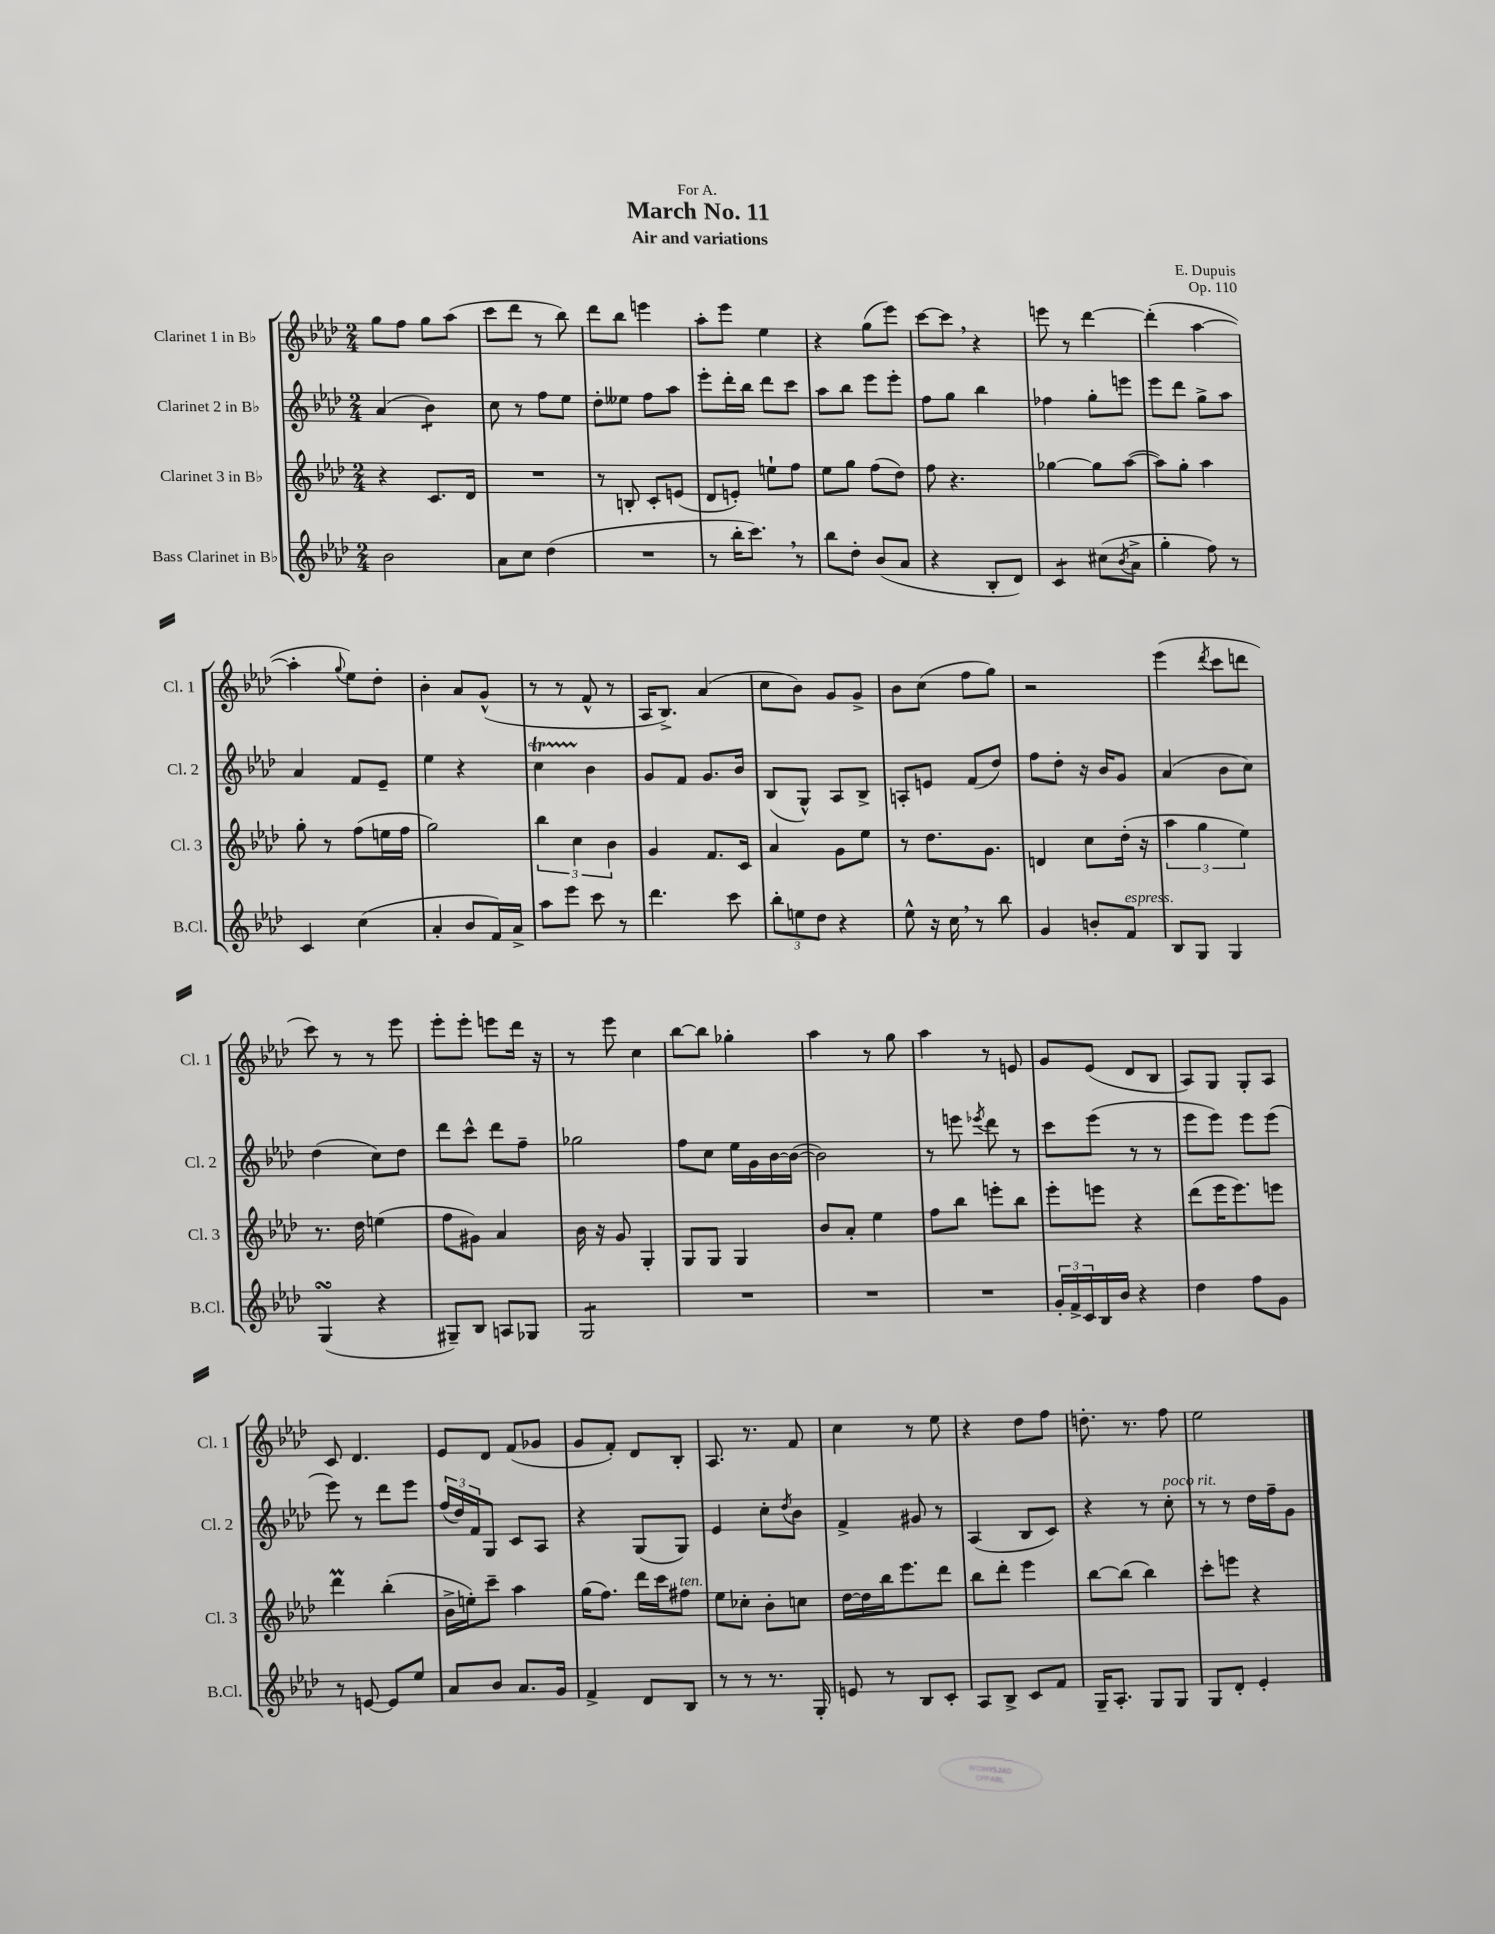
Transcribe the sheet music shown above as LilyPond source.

\header { title = "March No. 11" composer = "E. Dupuis" subtitle = "Air and variations" dedication = "For A." opus = "Op. 110" }
<<
\new StaffGroup <<
\new Staff = "s0" \with { instrumentName = "Clarinet 1 in Bb" shortInstrumentName = "Cl. 1" } {
    \clef treble \key aes \major \numericTimeSignature \time 2/4
    g''8 f''8 g''8 aes''8( |
    c'''8 des'''8 r8 bes''8) |
    des'''8 bes''8 e'''4 |
    aes''8-. ees'''8 ees''4 |
    r4 g''8( ees'''8) |
    c'''8~ c'''8 \breathe r4 |
    e'''8 r8 des'''4~ |
    des'''4-.( aes''4~ |
    aes''4-. \appoggiatura { g''8 } ees''8) des''8-. |
    bes'4-. aes'8 g'8-^( |
    r8 r8 f'8-^ r8 |
    aes16 bes8.->) aes'4( |
    c''8 bes'8) g'8 g'8-> |
    bes'8 c''8( f''8 g''8) |
    r2 |
    ees'''4( \acciaccatura { des'''8 } c'''8 d'''8 |
    c'''8) r8 r8 ees'''8 |
    ees'''8-. ees'''8-. e'''8 des'''16 r16 |
    r8 ees'''8 c''4 |
    bes''8~ bes''8 ges''4-. |
    aes''4 r8 g''8 |
    aes''4 r8 e'8 |
    g'8 ees'8( des'8 bes8 |
    aes8) g8 g8-. aes8 |
    c'8 des'4. |
    ees'8 des'8 f'8( ges'8 |
    g'8 f'8-.) des'8 bes8-. |
    aes8. r8. f'8 |
    c''4 r8 ees''8 |
    r4 des''8 f''8 |
    d''8.-. r8. f''8 |
    ees''2 \bar "|." |
}
\new Staff = "s1" \with { instrumentName = "Clarinet 2 in Bb" shortInstrumentName = "Cl. 2" } {
    \clef treble \key aes \major \numericTimeSignature \time 2/4
    aes'4( bes'4:8) |
    c''8 r8 f''8 ees''8 |
    des''8-. eeses''8 f''8 aes''8 |
    ees'''8-. des'''16-. bes''16 des'''8 c'''8 |
    aes''8 bes''8 ees'''8 ees'''8-. |
    f''8 g''8 bes''4 |
    fes''4 g''8-. e'''8 |
    ees'''8 des'''8 g''8-> aes''8 |
    aes'4 f'8 ees'8-- |
    ees''4 r4 |
    c''4\startTrillSpan bes'4\stopTrillSpan |
    g'8 f'8 g'8. bes'16 |
    bes8( g8-^) aes8 bes8-> |
    a8-. e'8 f'8( des''8) |
    f''8 des''8-. r16 bes'16 g'8 |
    aes'4( bes'8 c''8) |
    des''4( c''8) des''8 |
    des'''8 c'''8-^ des'''8 f''8-- |
    ges''2 |
    f''8 c''8 ees''16 g'16 bes'16~ bes'16~( |
    bes'2) |
    r8 e'''8 \acciaccatura { ees'''8 } des'''8 r8 |
    c'''8 ees'''8( r8 r8 |
    ees'''8 ees'''8) ees'''8 ees'''8( |
    ees'''8) r8 des'''8 ees'''8 |
    \tuplet 3/2 { f''16( des''16) f'16 } g8 c'8 aes8 |
    r4 g8( g8) |
    ees'4 c''8-. \acciaccatura { des''8 } bes'8 |
    f'4-> gis'8 r8 |
    aes4( bes8 c'8) |
    r4 r8 c''8-.^\markup { \italic "poco rit." } |
    r8 r8 des''16 f''16-- g'8 \bar "|." |
}
\new Staff = "s2" \with { instrumentName = "Clarinet 3 in Bb" shortInstrumentName = "Cl. 3" } {
    \clef treble \key aes \major \numericTimeSignature \time 2/4
    r4 c'8. des'16 |
    R2 |
    r8 b8-. c'8-. e'8( |
    des'8 e'8-.) e''8-! f''8 |
    ees''8 g''8 f''8( des''8) |
    f''8 r4. |
    ges''4~ ges''8 aes''8~( |
    aes''8) g''8-. aes''4 |
    g''8-. r8 f''8( e''16 f''16 |
    g''2) |
    \tuplet 3/2 { bes''4 c''4 bes'4 } |
    g'4 f'8. c'16 |
    aes'4 g'8 ees''8 |
    r8 des''8. g'8. |
    d'4 c''8 des''16-.( r16 |
    \tuplet 3/2 { aes''4 g''4 ees''4) } |
    r8. des''16 e''4( |
    f''8 gis'8) aes'4 |
    bes'16 r16 g'8 g4-. |
    g8 g8 g4 |
    bes'8 aes'8-. ees''4 |
    f''8 bes''8 e'''8-. bes''8 |
    ees'''8-. e'''8 r4 |
    des'''8( ees'''16 ees'''8.) e'''8 |
    des'''4\prall bes''4-.( |
    bes'16-> e''16-.) c'''8-- aes''4 |
    g''16( f''8.) des'''16 c'''16 fis''8^\markup { \italic "ten." } |
    ees''8 ces''8-. bes'8-. c''8 |
    des''16~ des''16 bes''16 ees'''8. des'''8 |
    bes''8 des'''8-. ees'''4 |
    bes''8~ bes''8( bes''4) |
    c'''8-. e'''8 r4 \bar "|." |
}
\new Staff = "s3" \with { instrumentName = "Bass Clarinet in Bb" shortInstrumentName = "B.Cl." } {
    \clef treble \key aes \major \numericTimeSignature \time 2/4
    bes'2 |
    aes'8 c''8 des''4( |
    R2 |
    r8 bes''16-. c'''8.) \breathe r8 |
    bes''8 des''8-. bes'8( aes'8 |
    r4 bes8-. des'8) |
    c'4:8 cis''8( \acciaccatura { bes'8 } aes'8-> |
    g''4-. f''8) r8 |
    c'4 c''4( |
    aes'4-. bes'8 f'16) aes'16-> |
    aes''8 ees'''8 c'''8 r8 |
    des'''4. c'''8 |
    \tuplet 3/2 { bes''8-. e''8 des''8 } r4 |
    ees''8-^ r16 c''16 \breathe r8 bes''8 |
    g'4 b'8-. f'8^\markup { \italic "espress." } |
    bes8 g8 g4 |
    g4\turn( r4 |
    gis8--) bes8 a8 ges8 |
    g2:8 |
    R2 |
    R2 |
    R2 |
    \tuplet 3/2 { g'16-. f'16-> c'16 } bes16 bes'16 r4 |
    des''4 f''8 g'8 |
    r8 e'8~ e'8 ees''8 |
    aes'8 bes'8 aes'8. g'16 |
    f'4-> des'8 bes8 |
    r8 r8 r8. g16-. |
    e'8 r8 bes8 c'8-. |
    aes8 bes8-> c'8 f'8 |
    g16-- aes8.-. g8 g8 |
    g8 des'8-. ees'4-. \bar "|." |
}
>>
>>
\layout { \context { \Score \remove "Bar_number_engraver" } }
